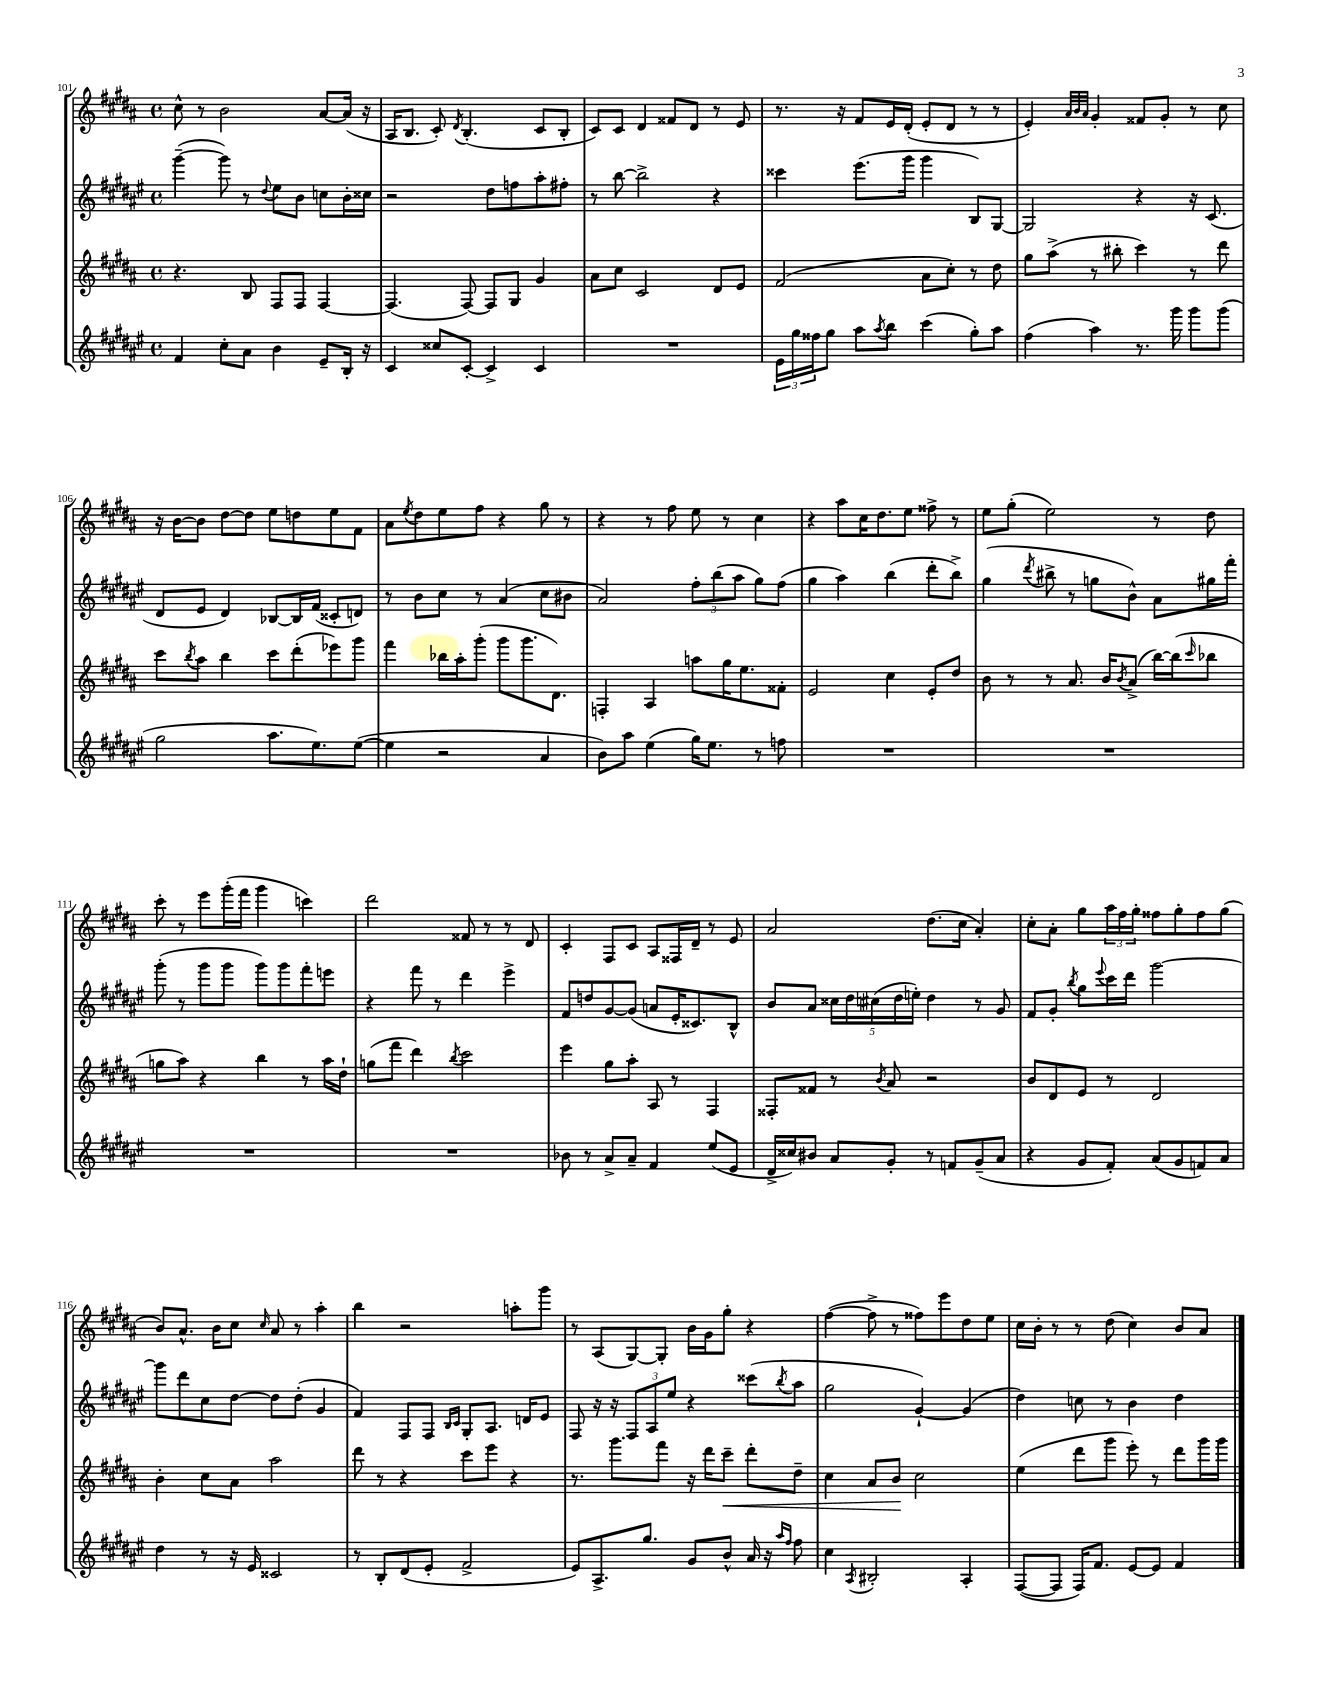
<<
\new StaffGroup <<
\new Staff = "s0" {
    \clef treble \key b \major \defaultTimeSignature \time 4/4
    cis''8-^ r8 b'2 ais'8~ ais'16( r16 |
    ais16 b8. cis'8-.) \acciaccatura { dis'8 } b4.-.( cis'8 b8-. |
    cis'8) cis'8 dis'4 fisis'8 dis'8 r8 e'8 |
    r8. r16 fis'8 e'16 dis'16-.( e'8-. dis'8 r8 r8 |
    e'4-.) \grace { ais'32 b'32 ais'32 } gis'4-. fisis'8 gis'8-. r8 cis''8 |
    r16 b'16~ b'8 dis''8~ dis''8 e''8 d''8 e''8 fis'8 |
    ais'8 \acciaccatura { e''8 } dis''8 e''8 fis''8 r4 gis''8 r8 |
    r4 r8 fis''8 e''8 r8 cis''4 |
    r4 ais''8 cis''16 dis''8. e''8 fisis''8-> r8 |
    e''8 gis''8-.( e''2) r8 dis''8 |
    cis'''8-. r8 e'''8 gis'''16-.( fis'''16 gis'''4 c'''4) |
    dis'''2 fisis'8 r8 r8 dis'8 |
    cis'4-. fis8 cis'8 ais8 fisis16 dis'16-- r8 e'8 |
    ais'2 dis''8.( cis''16 ais'4-.) |
    cis''8-. ais'8-. gis''8 \tuplet 3/2 { ais''16 fis''16 gis''16-. } fisis''8 gis''8-. fisis''8 gis''8( |
    b'8) ais'8.-^ b'16 cis''8 \grace { cis''16 } ais'8 r8 ais''4-. |
    b''4 r2 a''8-. gis'''8 |
    r8 ais8( gis8~) gis8-. b'16 gis'16 gis''8-. r4 |
    fis''4~( fis''8-> r8 fisis''8) e'''8 dis''8 e''8 |
    cis''16 b'16-. r8 r8 dis''8( cis''4) b'8 ais'8 \bar "|." |
}
\new Staff = "s1" {
    \clef treble \key fis \major \defaultTimeSignature \time 4/4
    gis'''4~--( gis'''8) r8 \appoggiatura { dis''8 } eis''8 b'8 c''8 b'16-. cisis''16 |
    r2 dis''8 f''8 ais''8-. fis''8-. |
    r8 b''8~ b''2-> r4 |
    cisis'''4 eis'''8.( gis'''16 gis'''4 b8) gis8~ |
    gis2 r4 r16 cis'8.( |
    dis'8 eis'8 dis'4) bes8~ bes16 fis'16( cisis'8-. d'8) |
    r8 b'8 cis''8 r8 ais'4( cis''8 bis'8 |
    ais'2) \tuplet 3/2 { fis''8-. b''8( ais''8 } gis''8) fis''8( |
    gis''4 ais''4) b''4( dis'''8-. b''8->) |
    gis''4( \acciaccatura { dis'''8 } bis''8-> r8 g''8 b'8-^) ais'8 gis''16 fis'''16-. |
    gis'''8-.( r8 gis'''8 gis'''8 gis'''8) gis'''8 fis'''8-. e'''8 |
    r4 fis'''8 r8 dis'''4 eis'''4-> |
    fis'8 d''8 gis'8~ gis'8( a'8 eis'16-. cisis'8.) b8-^ |
    b'8 ais'8 \tuplet 5/4 { cisis''16 dis''16 cis''16( dis''16 e''16-.) } dis''4 r8 gis'8 |
    fis'8 gis'8-. \acciaccatura { b''8 } gis''8 \appoggiatura { eis'''8 } cis'''16 dis'''16 gis'''2~ |
    gis'''8 dis'''8 cis''8 dis''8~ dis''8 dis''8-.( gis'4 |
    fis'4) fis8 fis8 \grace { b16 cis'16 } gis8-. ais8. d'16 eis'8 |
    fis8 r16 r16 \tuplet 3/2 { fis8 ais8 eis''8 } r4 cisis'''8( \acciaccatura { b''8 } ais''8 |
    gis''2 gis'4~-!) gis'4( |
    dis''4) c''8 r8 b'4 dis''4 \bar "|." |
}
\new Staff = "s2" {
    \clef treble \key b \major \defaultTimeSignature \time 4/4
    r4. b8 fis8 fis8 fis4~ |
    fis4.( fis8~) fis8 gis8 gis'4 |
    ais'8 cis''8 cis'2 dis'8 e'8 |
    fis'2( ais'8 cis''8-.) r8 dis''8 |
    gis''8 ais''8->( r8 bis''8-. cis'''4) r8 dis'''8 |
    cis'''8 \acciaccatura { b''8 } ais''8 b''4 cis'''8 dis'''8-.( ees'''8) gis'''8 |
    fis'''4 bes''16 ais''16-. gis'''8-.( gis'''8 gis'''8. dis'8.) |
    f4-. ais4 a''8 gis''16 e''8. fisis'8-. |
    e'2 cis''4 e'8-. dis''8 |
    b'8 r8 r8 ais'8. b'16 \acciaccatura { b'8 } ais'8->( b''16~) b''16( \grace { cis'''16 } bes''8 |
    g''8 ais''8) r4 b''4 r8 ais''16 dis''16-! |
    g''8( fis'''8 dis'''4) \acciaccatura { b''8 } cis'''2 |
    e'''4 gis''8 ais''8-. ais8 r8 fis4 |
    fisis8-. fisis'8 r8 \acciaccatura { b'8 } ais'8 r2 |
    b'8 dis'8 e'8 r8 dis'2 |
    b'4-. cis''8 ais'8 ais''2 |
    dis'''8 r8 r4 cis'''8 e'''8 r4 |
    r8. gis'''8. fis'''8 r16 dis'''16 cis'''8--\< dis'''8-. dis''8-- |
    cis''4 ais'8 b'8\! cis''2 |
    e''4( dis'''8 gis'''8 e'''8-.) r8 dis'''8 gis'''16 gis'''16 \bar "|." |
}
\new Staff = "s3" {
    \clef treble \key fis \major \defaultTimeSignature \time 4/4
    fis'4 cis''8-. ais'8 b'4 eis'8-- b16-. r16 |
    cis'4 cisis''8 cis'8~-. cis'4-> cis'4 |
    R1 |
    \tuplet 3/2 { eis'16 gis''16 fisis''16 } gis''8 ais''8 \acciaccatura { ais''8 } b''8 cis'''4( gis''8-.) ais''8 |
    fis''4( ais''4) r8. gis'''16 gis'''8 gis'''8( |
    gis''2 ais''8. eis''8.) eis''8~( |
    eis''4 r2 ais'4 |
    b'8) ais''8 eis''4( gis''16) eis''8. r8 f''8 |
    R1 |
    R1 |
    R1 |
    R1 |
    bes'8 r8 ais'8-> ais'8-- fis'4 eis''8( eis'8 |
    dis'16-> cisis''16) bis'8 ais'8 gis'8-. r8 f'8 gis'8--( ais'8 |
    r4 gis'8 fis'8-.) ais'8( gis'8 f'8) ais'8 |
    dis''4 r8 r16 eis'16 cisis'2 |
    r8 b8-. dis'8( eis'8-. fis'2-> |
    eis'8) ais8.-> gis''8. gis'8 b'8-^ ais'16 r16 \grace { ais''16 fis''16 } fis''8 |
    cis''4 \acciaccatura { ais8 } bis2-. ais4-. |
    fis8~( fis8 fis16) fis'8. eis'8~ eis'8 fis'4 \bar "|." |
}
>>
>>
\layout { \context { \Score currentBarNumber = #101 } }
